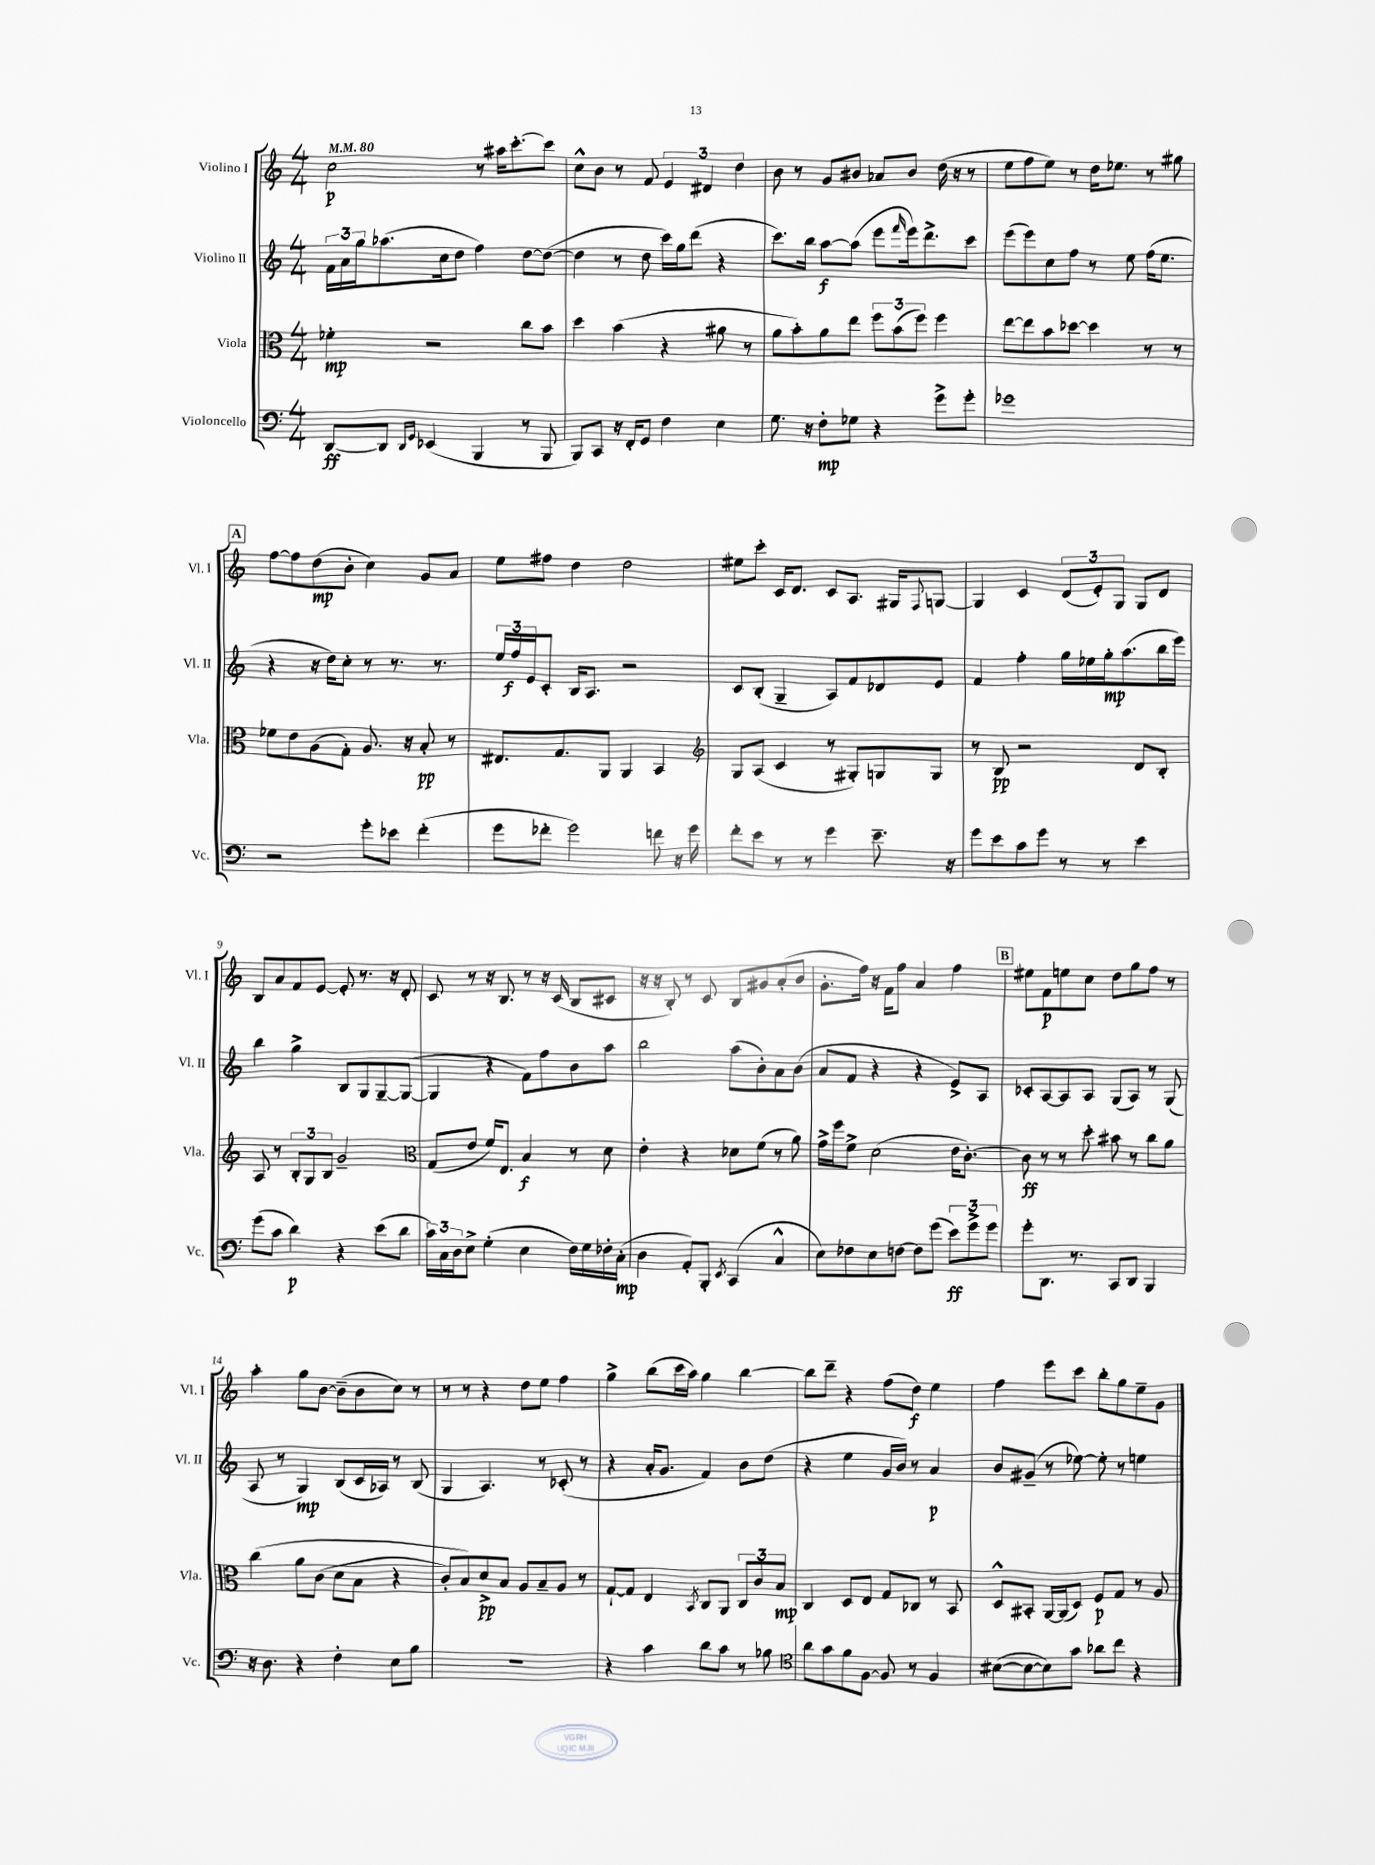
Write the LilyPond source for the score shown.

<<
\new StaffGroup <<
\new Staff = "s0" \with { instrumentName = "Violino I" shortInstrumentName = "Vl. I" } {
    \clef treble \key c \major \numericTimeSignature \time 4/4 \tempo 4 = 80
    c''2\p r8 ais''16 c'''8.~-. c'''8 |
    c''8-^ b'8 r8 f'8 \tuplet 3/2 { e'4 dis'4 d''4 } |
    b'8 r8 g'8 bis'8 aes'8 bis'8 d''16( r16 r8 |
    e''8 f''8 e''8) r8 d''16 ees''8. r8 gis''8 |
    \mark \markup { \box "A" } f''8~ f''8 d''8\mp( b'8-. c''4) g'8 a'8 |
    e''8 fis''8 d''4 d''2 |
    eis''8 c'''8-. c'16 d'8. c'8 a8. gis16 \appoggiatura { f8 } g8~ |
    g4 c'4 \tuplet 3/2 { d'8( e'8-.) g8 } g8 d'8 |
    b8 a'8 f'8 e'8~ e'8-. r8. r16 d'8-. |
    c'8 r8 r16 b8. r8 r16 c'16( b8 cis'8 |
    r16 r16 b8-.) r8 c'8 b8 gis'8 a'8-.( b'8 |
    g'8.-. f''16) r16 f'16 f''8 a'4 f''4 |
    \mark \markup { \box "B" } eis''8 f'8\p e''8 c''8 d''8 g''8 f''8 r8 |
    a''4-. g''8 b'8~ b'8--( b'8 c''8) r8 |
    r8 r8 r4 d''8 e''8 f''4 |
    g''4-> b''8( c'''16 a''16) g''4 b''4~ |
    b''8 d'''8-- r4 f''8( d''8\f) e''4 |
    f''4 e'''8 c'''8 b''8-. g''8 e''8-- g'8 \bar "|." |
}
\new Staff = "s1" \with { instrumentName = "Violino II" shortInstrumentName = "Vl. II" } {
    \clef treble \key c \major \numericTimeSignature \time 4/4
    \tuplet 3/2 { f'16 a'16 g''16 } aes''8.( c''16 d''8 f''4) d''8~ d''8~( |
    d''4 r8 d''8 c'''16) g''16 d'''8( r4 |
    c'''8.) b''16 a''8~\f a''8( e'''8 \grace { f'''16 } e'''16) d'''8.-> c'''8 |
    e'''8( e'''8) c''8 f''8 r8 e''8 f''16( e''8. |
    \mark \markup { \box "A" } r4 r16 d''16) c''8-. r8 r8. r8. |
    \tuplet 3/2 { e''16 f''16\f e'16 } c'8-. b16 a8. r2 |
    c'8 b8-.( g4-- a8) f'8 des'8 e'8 |
    f'4 f''4-. g''16 ees''16 g''16-.\mp a''8.( b''16 e'''16) |
    b''4 g''4-> b8 g8 g8~-- g8~( |
    g4 r4 f'8) f''8 b'8 a''8 |
    b''2 a''8( b'8-.) a'8 b'8( |
    a'8 f'8 r4 r4 e'8->) a8 |
    \mark \markup { \box "B" } ces'8-. a8~ a8 a8 g8( a8) r8 g8( |
    a8 r8 g4\mp) b8( c'16 aes16) r8 b8( |
    g4 a4.) r8 ces'8-.( r8 |
    r4 a'16-. g'8. f'4) b'8 d''8( |
    r4 e''4 g'16 b'16) r8 a'4\p |
    b'8 gis'8--( r8 ees''8~) ees''8-. r8 e''4 \bar "|." |
}
\new Staff = "s2" \with { instrumentName = "Viola" shortInstrumentName = "Vla." } {
    \clef alto \key c \major \numericTimeSignature \time 4/4
    fes'4-.\mp r2 c''8 b'8 |
    d''4 b'4( r4 ais'8 r8 |
    a'8 b'8-.) a'8 e''8 \tuplet 3/2 { f''8 b'8( f''8) } f''4 |
    e''8~ e''8 b'8 des''8~ des''4 r8 r8 |
    \mark \markup { \box "A" } fes'8 e'8 a8( g8-.) a8. r16 b8-.\pp r8 |
    eis8. g8. a,8 a,4 b,4 |
    \clef treble g8 a8( c'4 r8 gis8-.) g8 g8 |
    r8 b8\pp r2 d'8 b8-. |
    a8 r8 \tuplet 3/2 { b8-. g8 b8 } g'2-- |
    \clef alto g8( e'8 f'16) e8. b4\f r8 d'8 |
    e'4-. r4 des'8 f'8( r8 a'8) |
    g'16-> f''16 f'8-> d'2( e'16 c'8.~-.) |
    \mark \markup { \box "B" } c'8\ff r8 r8 d''8-. bis'8 r8 c''8 a'8 |
    c''4\( a'8 c'8( d'8 b8 r4 |
    c'8-.) b8\) d'8->\pp b8 a8 b8-- a8 r8 |
    g8~-! g8 e4 \acciaccatura { b,8 } c8 a,8 \tuplet 3/2 { c8 c'8 b8\mp } |
    c4 d8 e8 g8 ces8 r8 b,8 |
    d8-^ bis,8-. a,16~ a,16( d8) f8\p g8 r8 a8 \bar "|." |
}
\new Staff = "s3" \with { instrumentName = "Violoncello" shortInstrumentName = "Vc." } {
    \clef bass \key c \major \numericTimeSignature \time 4/4
    d,8~\ff d,8 \grace { d,16 g,16 } ees,4( b,,4 r8 b,,8 |
    b,,8) c,8 r16 f,16-. g,8 f4 e4 |
    g8. r16 f8-.\mp ges8 r4 g'8-> g'8-. |
    ges'1 |
    \mark \markup { \box "A" } r2 g'8-. ees'8 f'4-.( |
    g'8 fes'8-. g'2) f'8 r16 g'16 |
    f'8-. e'8 r8 r8 g'4 e'8.-- r16 |
    g'8 e'8 c'8 g'8 r8 r8 e'4 |
    g'8( c'8 d'4\p) r4 e'8( d'8 |
    \tuplet 3/2 { c'16) c16 d16 } e8-> g4-.( e4 f16) g16 fes16-. c16-.\mp( |
    d4 a,8-.) b,,8-. \acciaccatura { e,8 } c,4( c4-^ |
    e8) fes8 e8 f8~ f8 g'8( \tuplet 3/2 { e'8\ff) g'8-> g'8 } |
    \mark \markup { \box "B" } g'8-. d,8. r8. c,8 d,8 b,,4 |
    r16 d8. r4 f4-. e8 b8 |
    R1 |
    r4 c'4 d'8 c'8 r8 bes8 |
    \clef tenor a'8 g'8 f'8 f8~ f8 r8 f4 |
    bis8~( bis8~ bis8) g'8 aes'8 c''8 r4 \bar "|." |
}
>>
>>
